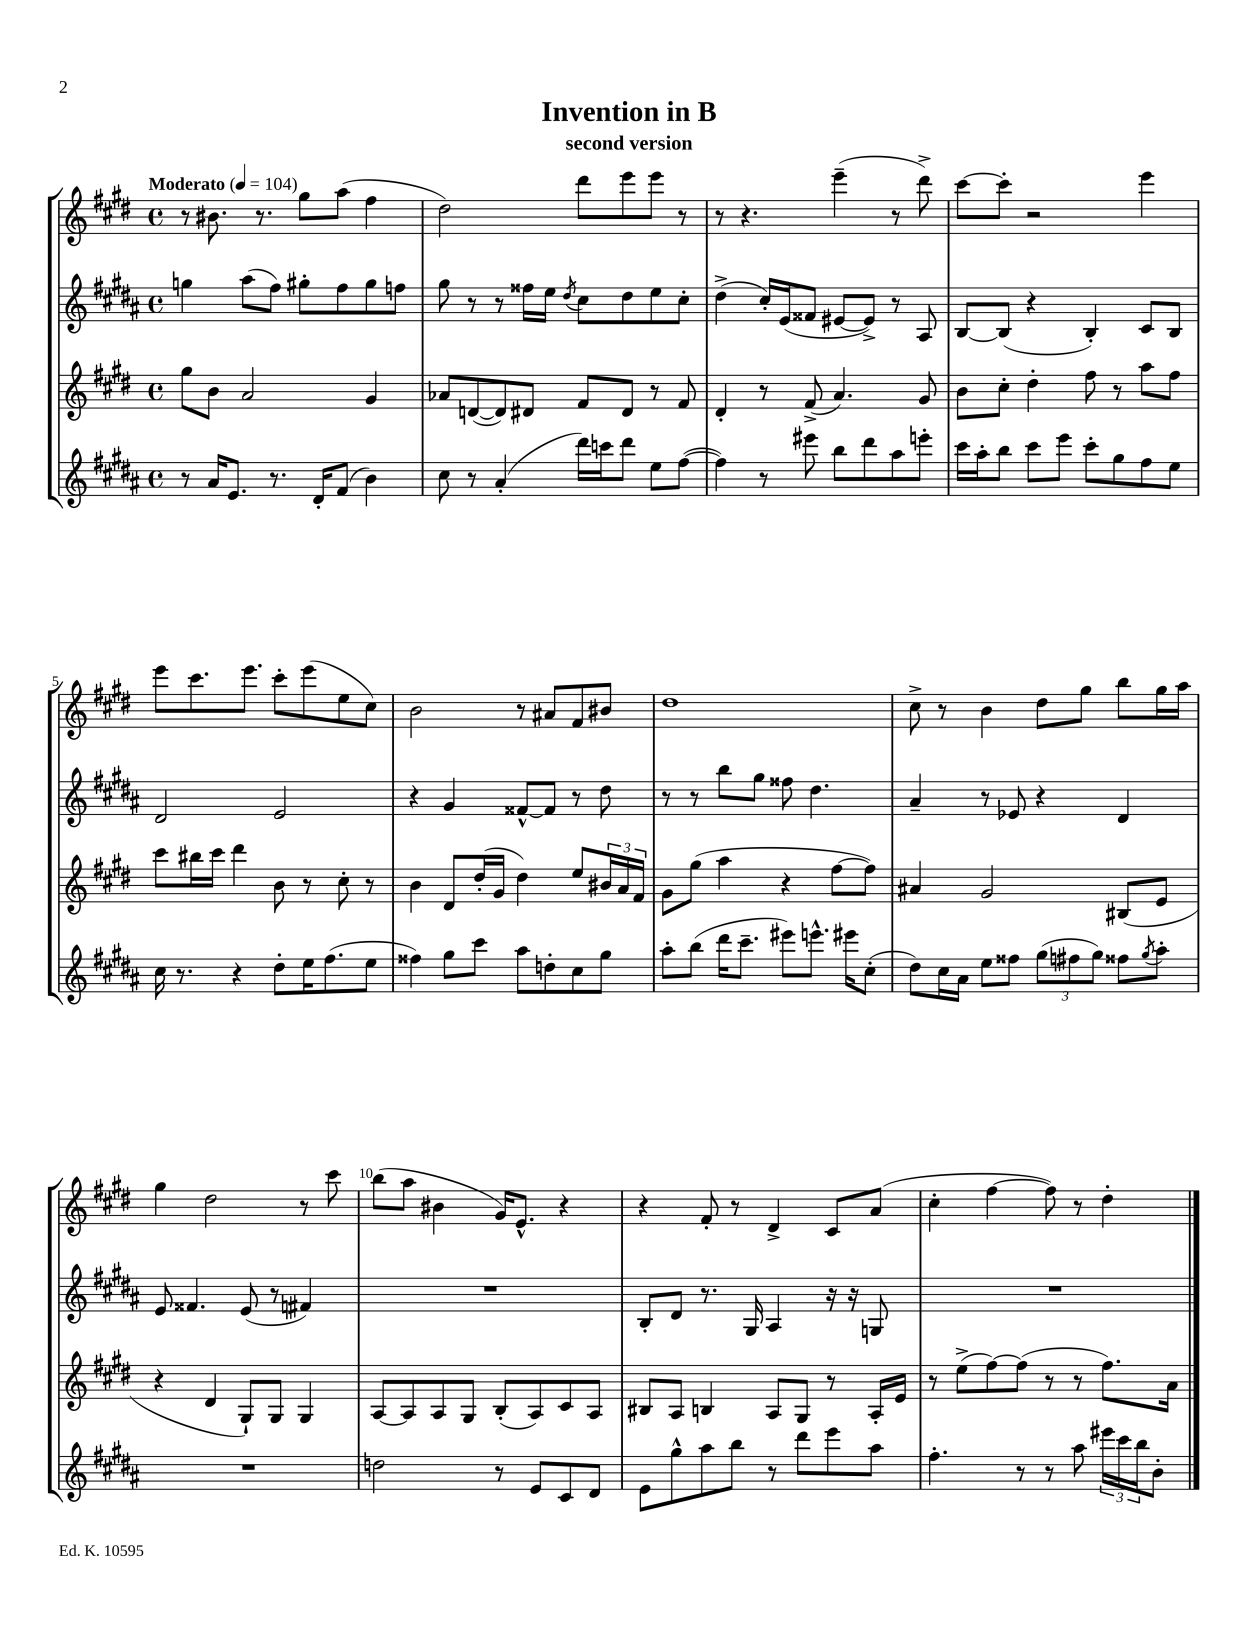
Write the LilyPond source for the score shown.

\header { title = "Invention in B" subtitle = "second version" }
<<
\new StaffGroup <<
\new Staff = "s0" {
    \clef treble \key e \major \defaultTimeSignature \time 4/4 \tempo "Moderato" 4 = 104
    r8 bis'8. r8. gis''8 a''8( fis''4 |
    dis''2) dis'''8 e'''8 e'''8 r8 |
    r8 r4. e'''4--( r8 dis'''8->) |
    cis'''8~ cis'''8-. r2 e'''4 |
    e'''8 cis'''8. e'''8. cis'''8-. e'''8( e''8 cis''8) |
    b'2 r8 ais'8 fis'8 bis'8 |
    dis''1 |
    cis''8-> r8 b'4 dis''8 gis''8 b''8 gis''16 a''16 |
    gis''4 dis''2 r8 cis'''8 |
    b''8( a''8 bis'4 gis'16) e'8.-^ r4 |
    r4 fis'8-. r8 dis'4-> cis'8 a'8( |
    cis''4-. fis''4~ fis''8) r8 dis''4-. \bar "|." |
}
\new Staff = "s1" {
    \clef treble \key b \major \defaultTimeSignature \time 4/4
    g''4 ais''8( fis''8) gis''8-. fis''8 gis''8 f''8 |
    gis''8 r8 r8 fisis''16 e''16 \acciaccatura { dis''8 } cis''8 dis''8 e''8 cis''8-. |
    dis''4->( cis''16-.) e'16( fisis'8 eis'8~ eis'8->) r8 ais8 |
    b8~ b8( r4 b4-.) cis'8 b8 |
    dis'2 e'2 |
    r4 gis'4 fisis'8~-^ fisis'8 r8 dis''8 |
    r8 r8 b''8 gis''8 fisis''8 dis''4. |
    ais'4-- r8 ees'8 r4 dis'4 |
    e'8 fisis'4. e'8( r8 fis'4) |
    R1 |
    b8-. dis'8 r8. gis16 ais4 r16 r16 g8 |
    R1 \bar "|." |
}
\new Staff = "s2" {
    \clef treble \key e \major \defaultTimeSignature \time 4/4
    gis''8 b'8 a'2 gis'4 |
    aes'8 d'8~( d'8) dis'8 fis'8 dis'8 r8 fis'8 |
    dis'4-. r8 fis'8->( a'4.) gis'8 |
    b'8 cis''8-. dis''4-. fis''8 r8 a''8 fis''8 |
    cis'''8 bis''16 cis'''16 dis'''4 b'8 r8 cis''8-. r8 |
    b'4 dis'8 dis''16-.( gis'16 dis''4) e''8 \tuplet 3/2 { bis'16 a'16 fis'16 } |
    gis'8 gis''8( a''4 r4 fis''8~ fis''8) |
    ais'4 gis'2 bis8( e'8 |
    r4 dis'4 gis8-!) gis8 gis4 |
    a8~ a8 a8 gis8 b8-.( a8) cis'8 a8 |
    bis8 a8 b4 a8 gis8 r8 a16-. e'16 |
    r8 e''8->( fis''8~) fis''8( r8 r8 fis''8.) a'16 \bar "|." |
}
\new Staff = "s3" {
    \clef treble \key b \major \defaultTimeSignature \time 4/4
    r8 ais'16 e'8. r8. dis'16-. fis'8( b'4) |
    cis''8 r8 ais'4-.( dis'''16) c'''16 dis'''8 e''8 fis''8~( |
    fis''4) r8 eis'''8 b''8 dis'''8 ais''8 e'''8-. |
    cis'''16 ais''16-. b''8 cis'''8 e'''8 cis'''8-. gis''8 fis''8 e''8 |
    cis''16 r8. r4 dis''8-. e''16 fis''8.( e''8 |
    fisis''4) gis''8 cis'''8 ais''8 d''8-. cis''8 gis''8 |
    ais''8-. b''8( dis'''16 cis'''8.-- eis'''8) e'''8.-^ eis'''16 cis''8-.( |
    dis''8) cis''16 ais'16 e''8 fisis''8 \tuplet 3/2 { gis''8( fis''8 gis''8) } fisis''8 \acciaccatura { gis''8 } ais''8-. |
    R1 |
    d''2 r8 e'8 cis'8 dis'8 |
    e'8 gis''8-^ ais''8 b''8 r8 dis'''8 e'''8 ais''8 |
    fis''4.-. r8 r8 ais''8 \tuplet 3/2 { eis'''16 cis'''16 b''16 } b'8-. \bar "|." |
}
>>
>>
\layout { \context { \Score \override BarNumber.break-visibility = ##(#f #t #t) barNumberVisibility = #(every-nth-bar-number-visible 5) } }
